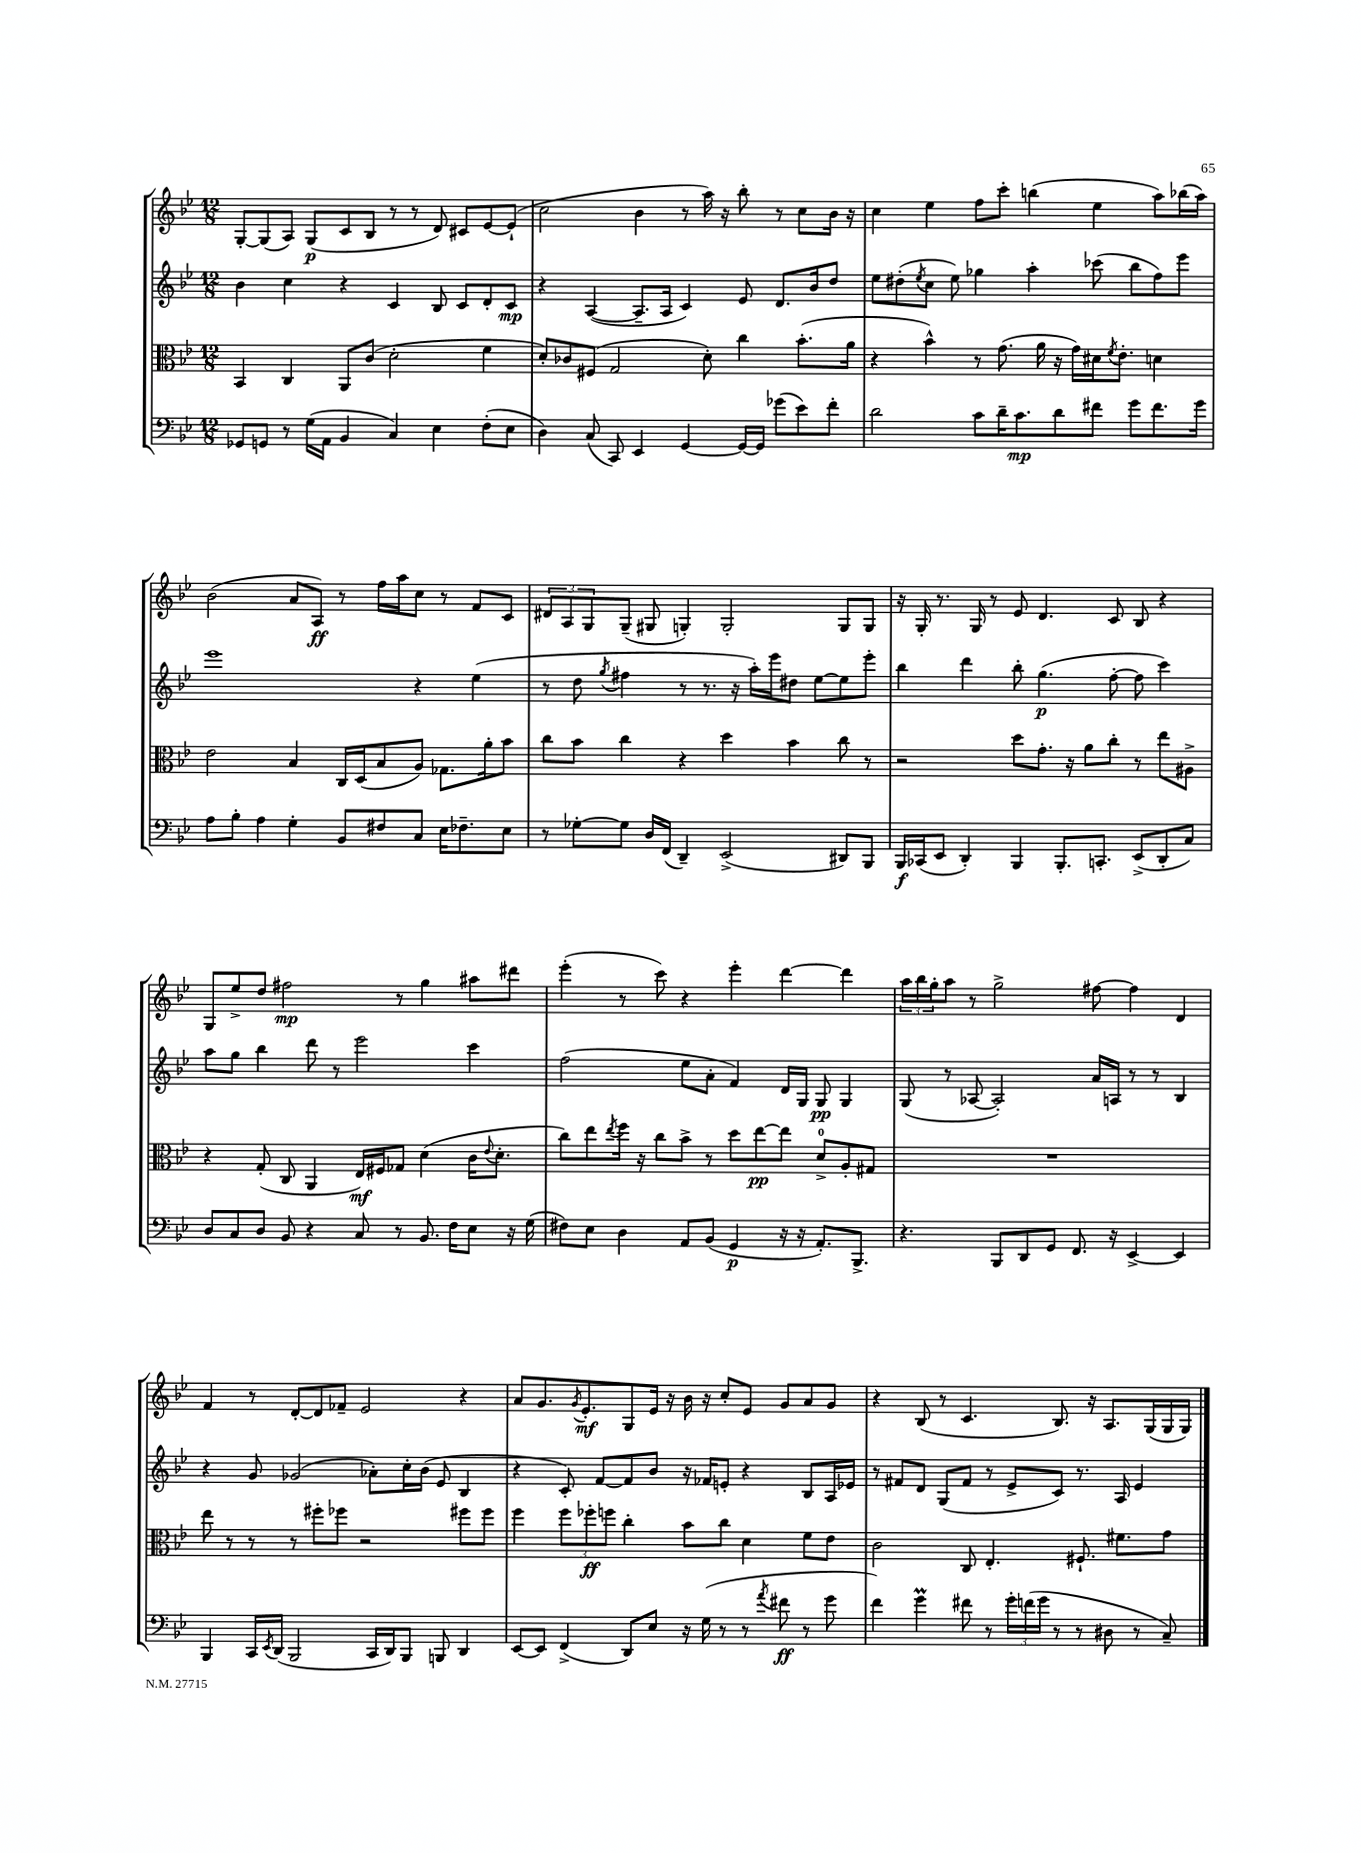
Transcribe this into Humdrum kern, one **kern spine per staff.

**kern	**dynam	**kern	**dynam	**kern	**dynam	**kern	**dynam
*part4	*part4	*part3	*part3	*part2	*part2	*part1	*part1
*staff4	*staff4	*staff3	*staff3	*staff2	*staff2	*staff1	*staff1
*clefF4	*	*clefC3	*	*clefG2	*	*clefG2	*
*k[b-e-]	*	*k[b-e-]	*	*k[b-e-]	*	*k[b-e-]	*
*M12/8	*	*M12/8	*	*M12/8	*	*M12/8	*
=13	=13	=13	=13	=13	=13	=13	=13
8GG-X/L	.	4BB-/	.	4b-\	.	[8G'/L	.
8GGn/J	.	.	.	.	.	(8G/]	.
8r	.	4C/	.	4cc\	.	8A/J)	.
(16G\LL	.	.	.	.	.	(8G/L	p
16AA\JJ	.	.	.	.	.	.	.
4BB-/	.	8AA/L	.	4r	.	8c/	.
.	.	(8c/J	.	.	.	8B-/J	.
4C/)	.	2d'\	.	4c/	.	8r	.
.	.	.	.	.	.	8r	.
4E-\	.	.	.	8B-/	.	8d/)	.
.	.	.	.	8c/L	.	8c#X/L	.
(8F'\L	.	4f\	.	8d'/	.	[8e-/	.
8E-\J	.	.	.	8c/J	mp	(8e-`/J]	.
=14	=14	=14	=14	=14	=14	=14	=14
4D\)	.	8d'/L)	.	4r	.	2cc\	.
.	.	8c-X/	.	.	.	.	.
(8C/	.	(8F#X/J	.	([4A/	.	.	.
8CC/)	.	2G/	.	.	.	.	.
4EE-/	.	.	.	8.A~/L]	.	4b-\	.
.	.	.	.	16A/Jk	.	.	.
[4GG/	.	.	.	4c/)	.	8r	.
.	.	8d'\)	.	.	.	16aa\)	.
.	.	.	.	.	.	16r	.
16GG/LL_	.	4cc\	.	8e-/	.	8bb-'\	.
16GG/JJ]	.	.	.	.	.	.	.
(8g-X\L	.	.	.	8.d/L	.	8r	.
8e-\)	.	(8.b-'\L	.	.	.	8cc\L	.
.	.	.	.	16b-/k	.	.	.
8f'\J	.	.	.	8dd/J	.	16b-\Jk	.
.	.	16a\Jk	.	.	.	16r	.
=15	=15	=15	=15	=15	=15	=15	=15
2d\	.	4r	.	8ee-\L	.	4cc\	.
.	.	.	.	(8dd#X'\	.	.	.
.	.	.	.	8qee-/	.	.	.
.	.	4b-^^\)	.	8cc\J	.	4ee-\	.
.	.	.	.	8ee-\)	.	.	.
8c\L	.	8r	.	4gg-X\	.	8ff\L	.
16d~\K	.	(8.g\	.	.	.	8ccc'\J	.
8.c\	mp	.	.	.	.	.	.
.	.	.	.	4aa'\	.	(4bbn\	.
.	.	16a\	.	.	.	.	.
8d\	.	16r	.	.	.	.	.
.	.	16g\LL)	.	.	.	.	.
8f#X\J	.	16d#X\J	.	(8ccc-X\	.	4ee-\	.
.	.	8qf/	.	.	.	.	.
.	.	8.e-'\J	.	.	.	.	.
8g\L	.	.	.	8bb-\L	.	.	.
8.f#\	.	4dn\	.	8ff\)	.	8aa\L)	.
.	.	.	.	8eee-\J	.	(16bb-X\L	.
16g\Jk	.	.	.	.	.	16aa\JJ)	.
!!LO:LB:g=z
=16	=16	=16	=16	=16	=16	=16	=16
8A\L	.	2e-\	.	1eee-	.	(2b-\	.
8B-'\J	.	.	.	.	.	.	.
4A\	.	.	.	.	.	.	.
4G'\	.	4B-/	.	.	.	8a/L	.
.	.	.	.	.	.	8A/J)	ff
8BB-/L	.	16C/LL	.	.	.	8r	.
.	.	(16D/J	.	.	.	.	.
8F#X/	.	8B-/	.	.	.	16ff\LL	.
.	.	.	.	.	.	16aa\J	.
8C/J	.	8A/J)	.	4r	.	8cc\J	.
16E-\KL	.	8.G-X\L	.	.	.	8r	.
8.F-X~\	.	.	.	.	.	.	.
.	.	.	.	(4ee-\	.	8f/L	.
.	.	16a'\k	.	.	.	.	.
8E-\J	.	8b-\J	.	.	.	8c/J	.
=17	=17	=17	=17	=17	=17	=17	=17
8r	.	8cc\L	.	8r	.	12d#X/L	.
.	.	.	.	.	.	12A/	.
[8G-X'\L	.	8b-\J	.	8dd\	.	.	.
.	.	.	.	.	.	12G/	.
.	.	.	.	8qgg/	.	.	.
8G-\J]	.	4cc\	.	4ff#X\	.	(8G~/J	.
16D/LL	.	.	.	.	.	8G#X/	.
(16FF/JJ	.	.	.	.	.	.	.
4DD~/)	.	4r	.	8r	.	4Gn'/)	.
.	.	.	.	8.r	.	.	.
(2EE-^/	.	4dd\	.	.	.	2G'/	.
.	.	.	.	16r	.	.	.
.	.	.	.	16aa'\LL)	.	.	.
.	.	.	.	16eee-\J	.	.	.
.	.	4b-\	.	8dd#X\J	.	.	.
.	.	.	.	[8ee-\L	.	.	.
8DD#X/L)	.	8cc\	.	8ee-\]	.	8G/L	.
8BBB-/J	.	8r	.	8eee-'\J	.	8G/J	.
=18	=18	=18	=18	=18	=18	=18	=18
16BBB-/LL	f	2r	.	4bb-\	.	16r	.
(16CC-X/J	.	.	.	.	.	16G'/	.
8EE-/J	.	.	.	.	.	8.r	.
4DD'/)	.	.	.	4ddd\	.	.	.
.	.	.	.	.	.	16G/	.
.	.	.	.	.	.	8r	.
4BBB-/	.	8dd\L	.	8bb-'\	.	8e-/	.
.	.	8.g'\J	.	(4.gg\	p	4.d/	.
8.BBB-'/L	.	.	.	.	.	.	.
.	.	16r	.	.	.	.	.
.	.	8a\L	.	.	.	.	.
8.CCn'/J	.	.	.	.	.	.	.
.	.	8cc'\J	.	[8ff'\	.	8c/	.
(8EE-^/L	.	8r	.	8ff\]	.	8B-/	.
8DD'/	.	8ee-\L	.	4ccc\)	.	4r	.
8C/J)	.	8A#X^\J	.	.	.	.	.
!!LO:LB:g=z
=19	=19	=19	=19	=19	=19	=19	=19
8D/L	.	4r	.	8aa\L	.	8G/L	.
8C/	.	.	.	8gg\J	.	8ee-^/	.
8D/J	.	(8G'/	.	4bb-\	.	8dd/J	.
8BB-/	.	8C/	.	.	.	2ff#X\	mp
4r	.	4AA/	.	8ddd\	.	.	.
.	.	.	.	8r	.	.	.
8C/	.	16E-/LL)	mf	2eee-\	.	.	.
.	.	16F#X/J	.	.	.	.	.
8r	.	8G-X/J	.	.	.	8r	.
8.BB-/	.	(4d\	.	.	.	4gg\	.
16F\KL	.	.	.	.	.	.	.
8E-\J	.	16c\KL	.	4ccc\	.	8aa#X\L	.
.	.	8qqe-/	.	.	.	.	.
.	.	8.d'\J	.	.	.	.	.
16r	.	.	.	.	.	8ddd#X\J	.
(16G\	.	.	.	.	.	.	.
=20	=20	=20	=20	=20	=20	=20	=20
8F#X\L)	.	8cc\L)	.	(2ff\	.	(4eee-'\	.
8E-\J	.	8ee-\	.	.	.	.	.
.	.	8qee-/	.	.	.	.	.
4D\	.	16ff\Jk	.	.	.	8r	.
.	.	16r	.	.	.	.	.
.	.	8cc\L	.	.	.	8ccc\)	.
8AA/L	.	8b-^\J	.	8ee-\L	.	4r	.
(8BB-/J	.	8r	.	8a'\J	.	.	.
4GG/	p	8dd\L	.	4f/)	.	4eee-'\	.
.	.	[8ee-\	pp	.	.	.	.
16r	.	8ee-\J]	.	16d/LL	.	[4ddd\	.
16r	.	.	.	16G/JJ	.	.	.
8.AA'/L)	.	8d^/L	.	8G/	pp	.	.
.	.	8A'/	.	4G/	.	4ddd\]	.
8.BBB-^/J	.	.	.	.	.	.	.
.	.	8G#X/J	.	.	.	.	.
=21	=21	=21	=21	=21	=21	=21	=21
4.r	.	1.r	.	(8G/	.	24aa\LL	.
.	.	.	.	.	.	24bb-\	.
.	.	.	.	.	.	24gg'\J	.
.	.	.	.	8r	.	8aa\J	.
.	.	.	.	[8A-X/	.	8r	.
8BBB-/L	.	.	.	2A-'/])	.	2gg^\	.
8DD/	.	.	.	.	.	.	.
8GG/J	.	.	.	.	.	.	.
8.FF/	.	.	.	.	.	.	.
.	.	.	.	16a/LL	.	[8ff#X\	.
16r	.	.	.	16An/JJ	.	.	.
[4EE-^/	.	.	.	8r	.	4ff#\]	.
.	.	.	.	8r	.	.	.
4EE-/]	.	.	.	4B-/	.	4d/	.
!!LO:LB:g=z
=22	=22	=22	=22	=22	=22	=22	=22
4BBB-/	.	8ee-\	.	4r	.	4f/	.
.	.	8r	.	.	.	.	.
16CC/LL	.	8r	.	8g/	.	8r	.
8qEE-/	.	.	.	.	.	.	.
(16DD/JJ	.	.	.	.	.	.	.
2BBB-/	.	8r	.	(2g-X/	.	[8d'/L	.
.	.	8ff#X'\L	.	.	.	8d/]	.
.	.	8ff-X\J	.	.	.	8f-X~/J	.
.	.	2r	.	.	.	2e-/	.
16CC/LL	.	.	.	8a-X'\L)	.	.	.
16DD/J)	.	.	.	.	.	.	.
8BBB-/J	.	.	.	16cc'\L	.	.	.
.	.	.	.	(16b-\JJ	.	.	.
8BBBn/	.	.	.	8e-/	.	.	.
4DD/	.	8ff#X\L	.	4B-/	.	4r	.
.	.	8ff#\J	.	.	.	.	.
=23	=23	=23	=23	=23	=23	=23	=23
[8EE-/L	.	4ff\	.	4r	.	8a/L	.
8EE-/J]	.	.	.	.	.	8.g/	.
(4FF^/	.	12ff\L	.	8c'/)	.	.	.
.	.	.	.	.	.	8qg/	.
.	.	.	.	.	.	8.e-'/	mf
.	.	12ff-X'\	ff	.	.	.	.
.	.	.	.	[8f/L	.	.	.
.	.	12ffn\J	.	.	.	.	.
8DD/L)	.	4cc'\	.	8f/]	.	8G/	.
8E-/J	.	.	.	8b-/J	.	16e-/Jk	.
.	.	.	.	.	.	16r	.
16r	.	8b-\L	.	16r	.	16b-\	.
(16G\	.	.	.	16f-X/KL	.	16r	.
8r	.	8cc\J	.	8en'/J	.	8cc'/L	.
8r	.	4d\	.	4r	.	8e-/J	.
8qa/	.	.	.	.	.	.	.
8f#X\	ff	.	.	.	.	8g/L	.
8r	.	8f\L	.	8B-/L	.	8a/	.
8g\	.	8e-\J	.	16A/L	.	8g/J	.
.	.	.	.	16e-X/JJ	.	.	.
=24	=24	=24	=24	=24	=24	=24	=24
4f\)	.	2c\	.	8r	.	4r	.
.	.	.	.	8f#X/L	.	.	.
4gM\	.	.	.	8d/J	.	(8B-/	.
.	.	.	.	(8G/L	.	8r	.
8f#X\	.	8C/	.	8f#/J	.	4.c/	.
8r	.	4.E-'/	.	8r	.	.	.
24g'\LL	.	.	.	8e-^/L	.	.	.
(24fn\	.	.	.	.	.	.	.
24g\JJ	.	.	.	.	.	.	.
8r	.	.	.	8c/J)	.	8.B-/)	.
8r	.	8.F#X`/	.	8.r	.	.	.
.	.	.	.	.	.	16r	.
8D#X\	.	.	.	.	.	8.A/L	.
.	.	8.f#X\L	.	16A/	.	.	.
8r	.	.	.	4e-/	.	.	.
.	.	.	.	.	.	(16G/L	.
8C~/)	.	8g\J	.	.	.	16G/	.
.	.	.	.	.	.	16G/JJ)	.
==	==	==	==	==	==	==	==
*-	*-	*-	*-	*-	*-	*-	*-
